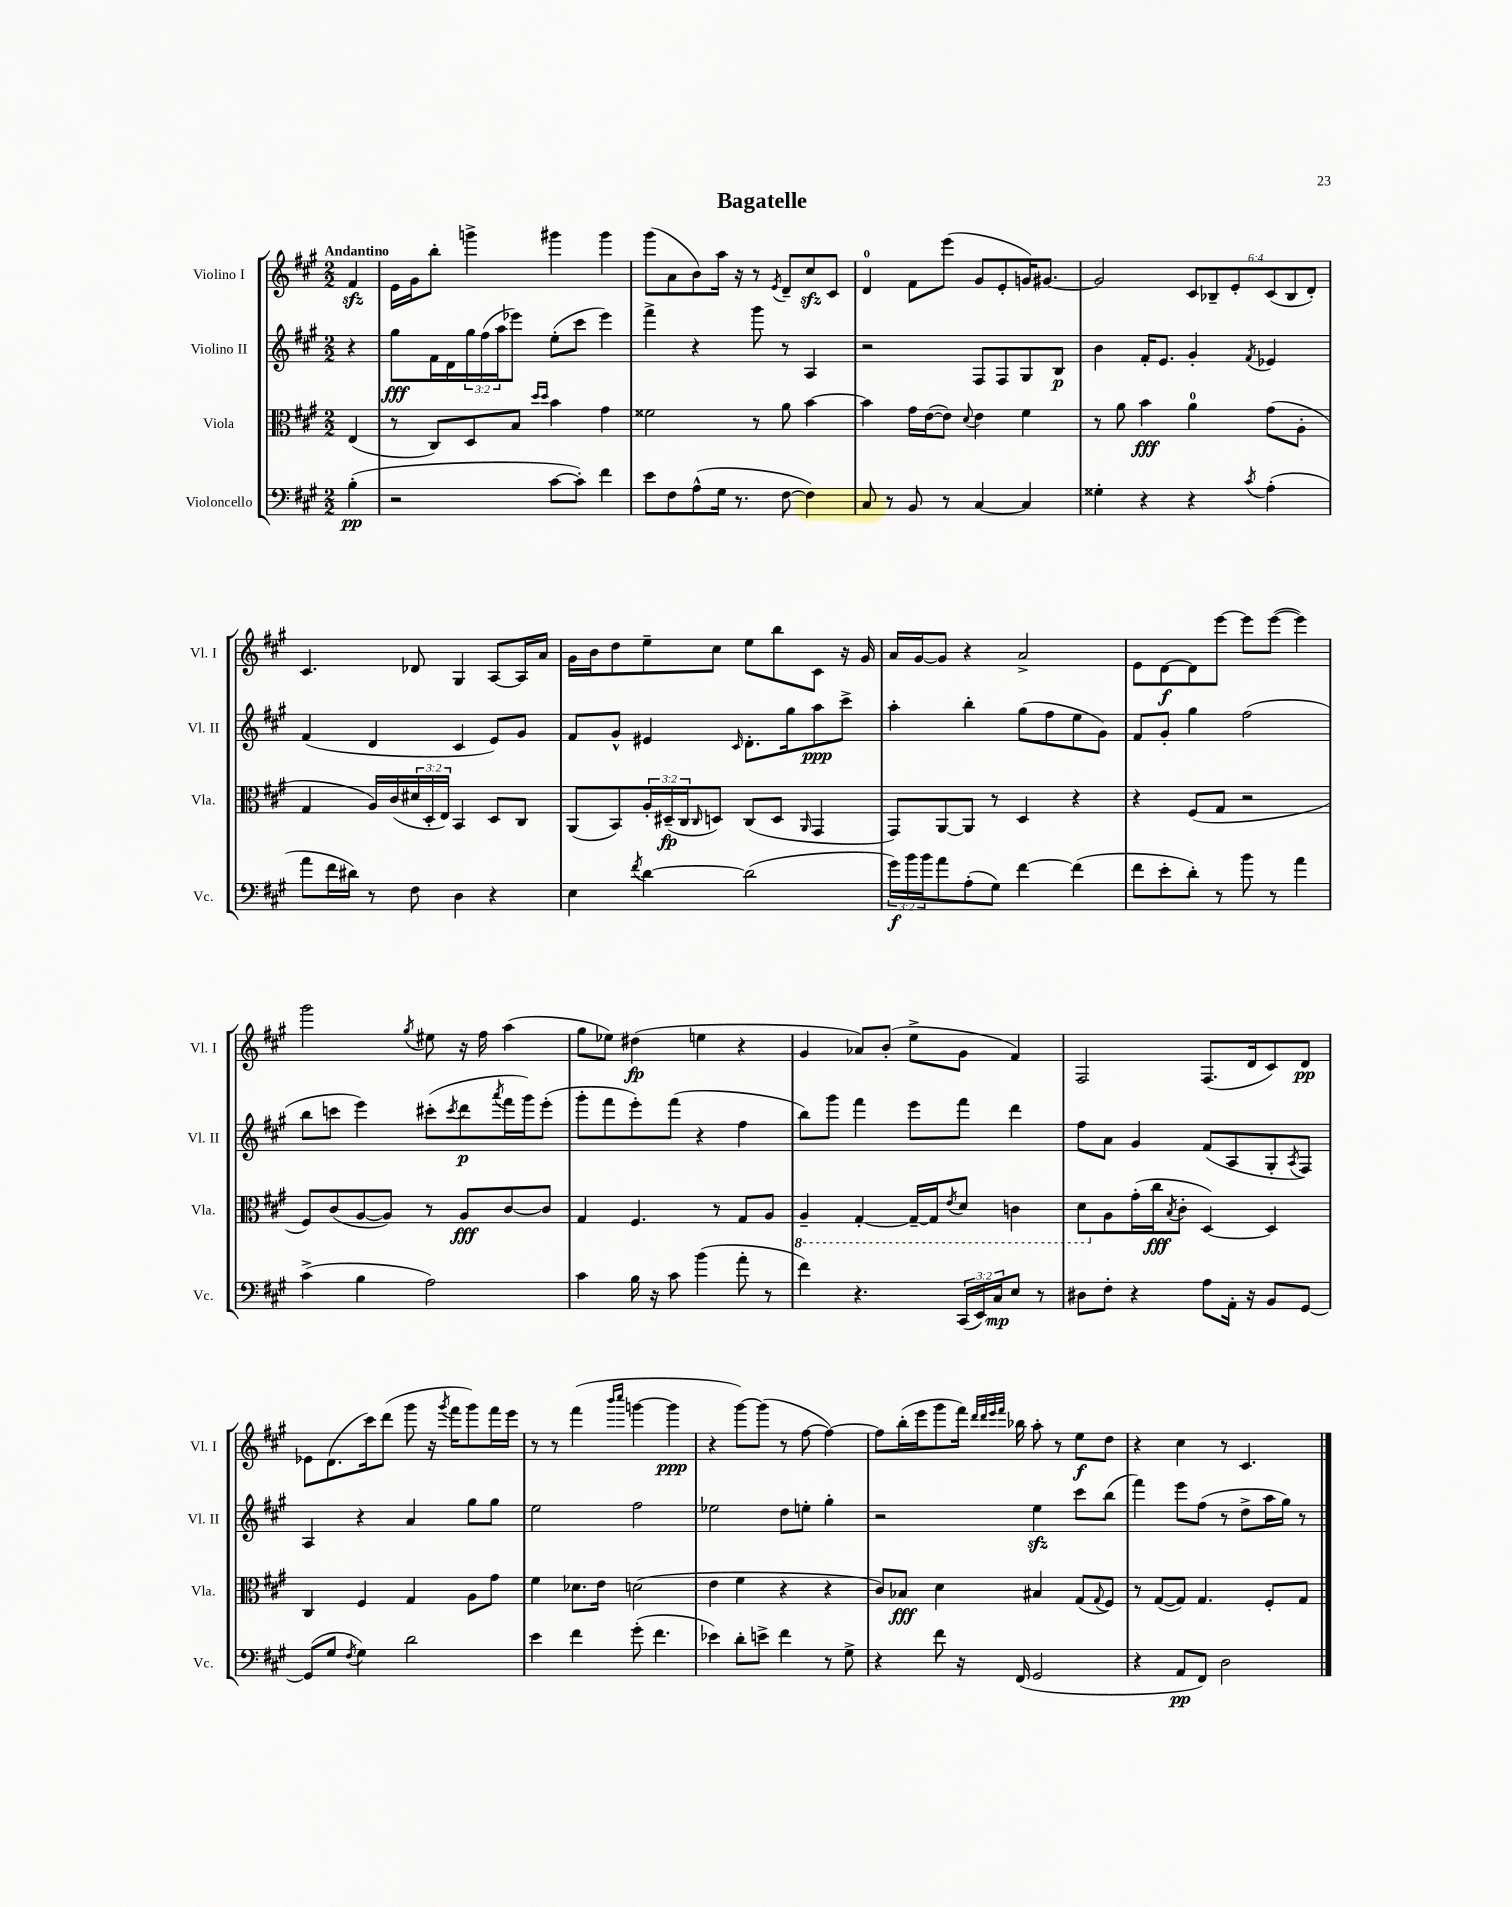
\header { title = "Bagatelle" }
<<
\new StaffGroup <<
\new Staff = "s0" \with { instrumentName = "Violino I" shortInstrumentName = "Vl. I" } {
    \clef treble \key a \major \numericTimeSignature \time 2/2 \override Staff.TupletNumber.text = #tuplet-number::calc-fraction-text \partial 4 \tempo "Andantino"
    fis'4\sfz |
    e'16 gis'16 b''8-. g'''4-> gis'''4 gis'''4 |
    gis'''8( a'8 b'8) a''16 r16 r8 \acciaccatura { e'8 } d'8-- cis''8\sfz cis'8 |
    d'4-0 fis'8 e'''8( gis'8 e'8-. g'16) gis'8.~ |
    gis'2 \tuplet 6/4 { cis'8 bes8-- e'8-. cis'8( bes8 d'8-.) } |
    cis'4. des'8 gis4 a8~ a16 a'16 |
    gis'16 b'16 d''8 e''8-- cis''8 e''8 b''8 cis'8 r16 gis'16 |
    a'16 gis'16~ gis'8 r4 a'2-> |
    e'8 d'8~\f d'8 e'''8~ e'''8 e'''8~( e'''4) |
    gis'''2 \acciaccatura { gis''8 } eis''8 r16 fis''16 a''4( |
    gis''8 ees''8) dis''4\fp( e''4 r4 |
    gis'4 aes'8) b'8-.( e''8-> gis'8 fis'4) |
    fis2 fis8.( d'16 cis'8) d'8\pp |
    ees'8 d'8.( cis'''16) d'''8( gis'''8 r16 \acciaccatura { gis'''8 } fis'''16 gis'''8) fis'''16 e'''16 |
    r8 r8 fis'''4( \grace { b'''16 cis''''16 } g'''4~ g'''4\ppp |
    r4 gis'''8~) gis'''8( r8 fis''8~ fis''4~) |
    fis''8 b''16-.( e'''16 gis'''8 fis'''16) \grace { d'''32 d'''32 e'''32 fis'''32 } bes''16 a''8-. r8 e''8\f d''8 |
    r4 cis''4 r8 cis'4. \bar "|." |
}
\new Staff = "s1" \with { instrumentName = "Violino II" shortInstrumentName = "Vl. II" } {
    \clef treble \key a \major \numericTimeSignature \time 2/2 \override Staff.TupletNumber.text = #tuplet-number::calc-fraction-text \partial 4
    r4 |
    gis''8\fff fis'16 d'16 \tuplet 3/2 { gis''16 fis''16( a''16 } ees'''8) e''8-.( cis'''8 ees'''4) |
    fis'''4-> r4 gis'''8 r8 a4 |
    r2 fis8 fis8 gis8 b8\p |
    b'4 fis'16-. e'8. gis'4-. \acciaccatura { fis'8 } ees'4 |
    fis'4( d'4 cis'4 e'8) gis'8 |
    fis'8 gis'8-^ eis'4 \grace { cis'16 } d'8.-. gis''16 a''8\ppp cis'''8-> |
    a''4-. b''4-. gis''8( fis''8 e''8 gis'8) |
    fis'8 gis'8-. gis''4 fis''2( |
    b''8 c'''8 e'''4) cis'''8-.( \acciaccatura { cis'''8 } d'''8\p \acciaccatura { a'''8 } fis'''16 gis'''16) e'''8-.( |
    gis'''8-. fis'''8 e'''8-.) fis'''8( r4 fis''4 |
    b''8) gis'''8 fis'''4 e'''8 fis'''8 d'''4 |
    fis''8 a'8 gis'4 fis'8( a8 gis8-. \acciaccatura { a8 } fis8) |
    a4 r4 a'4 gis''8 gis''8 |
    e''2 fis''2 |
    ees''2 d''8 e''8-. gis''4-. |
    r2 e''4\sfz cis'''8 b''8( |
    fis'''4) e'''8 fis''8( r8 d''8-> a''16 gis''16) r8 \bar "|." |
}
\new Staff = "s2" \with { instrumentName = "Viola" shortInstrumentName = "Vla." } {
    \clef alto \key a \major \numericTimeSignature \time 2/2 \override Staff.TupletNumber.text = #tuplet-number::calc-fraction-text \partial 4
    e4( |
    r8 cis8) d8 b8 \grace { d''16 d''16 } b'4 gis'4 |
    fisis'2 r8 a'8 b'4~ |
    b'4 gis'16 e'16~( e'8) \appoggiatura { d'8 } e'4 fis'4 |
    r8 a'8 b'4\fff a'4-0 gis'8( a8-. |
    gis4 a16) cis'16( \tuplet 3/2 { dis'16 d16-. e16) } b,4 d8 cis8 |
    a,8( b,8) \tuplet 3/2 { a16-. dis16--\fp( cis16 } \grace { cis16 } d8) cis8( d8 \grace { a,16 } gis,4 |
    gis,8) a,8~ a,8 r8 d4 r4 |
    r4 fis8( gis8 r2 |
    fis8) cis'8( a8~ a8) r8 a8\fff cis'8~ cis'8 |
    gis4 fis4. r8 gis8 a8 |
    \ottava #-1 a,4-- gis,4~-. gis,16~-- gis,16 \acciaccatura { e8 } d8 c4 |
    d8 \ottava #0 a8 gis'16-.( cis''16\fff \acciaccatura { b8 } cis'8-. d4~) d4 |
    cis4 fis4 gis4 a8 gis'8 |
    fis'4 des'8. e'16 d'2( |
    e'4 fis'4 r4 r4 |
    cis'8) bes8\fff d'4 bis4 gis8( \appoggiatura { gis8 } fis8) |
    r8 gis8~( gis8) gis4. fis8-. gis8 \bar "|." |
}
\new Staff = "s3" \with { instrumentName = "Violoncello" shortInstrumentName = "Vc." } {
    \clef bass \key a \major \numericTimeSignature \time 2/2 \override Staff.TupletNumber.text = #tuplet-number::calc-fraction-text \partial 4
    b4-.\pp( |
    r2 cis'8~ cis'8-.) fis'4 |
    e'8 fis8 a8-^( gis16 r8. fis8~ fis4) |
    cis8 r8 b,8 r8 cis4~ cis4 |
    gisis4-. r4 r4 \acciaccatura { cis'8 } a4-.( |
    a'8 fis'16 dis'16) r8 fis8 d4 r4 |
    e4 \acciaccatura { fis'8 } d'4~ d'2( |
    \tuplet 3/2 { gis'16\f) b'16 b'16 } a'8 a8-.( gis8) fis'4~ fis'4( |
    fis'8 e'8-. d'8-.) r8 b'8 r8 a'4 |
    cis'4->( b4 a2) |
    cis'4 b16 r16 cis'8 b'4( a'8-. r8 |
    fis'4) r4. \tuplet 3/2 { cis,16( e,16) cis16\mp } e8 r8 |
    dis8 fis8-. r4 a8 a,16-. r16 b,8 gis,8~ |
    gis,8( gis8 \acciaccatura { fis8 } gis4) d'2 |
    e'4 fis'4 gis'8-.( fis'4. |
    ees'4) d'8-. e'8-> fis'4 r8 gis8-> |
    r4 fis'8 r16 fis,16( gis,2 |
    r4 a,8\pp fis,8) d2 \bar "|." |
}
>>
>>
\layout { \context { \Score \remove "Bar_number_engraver" } }
